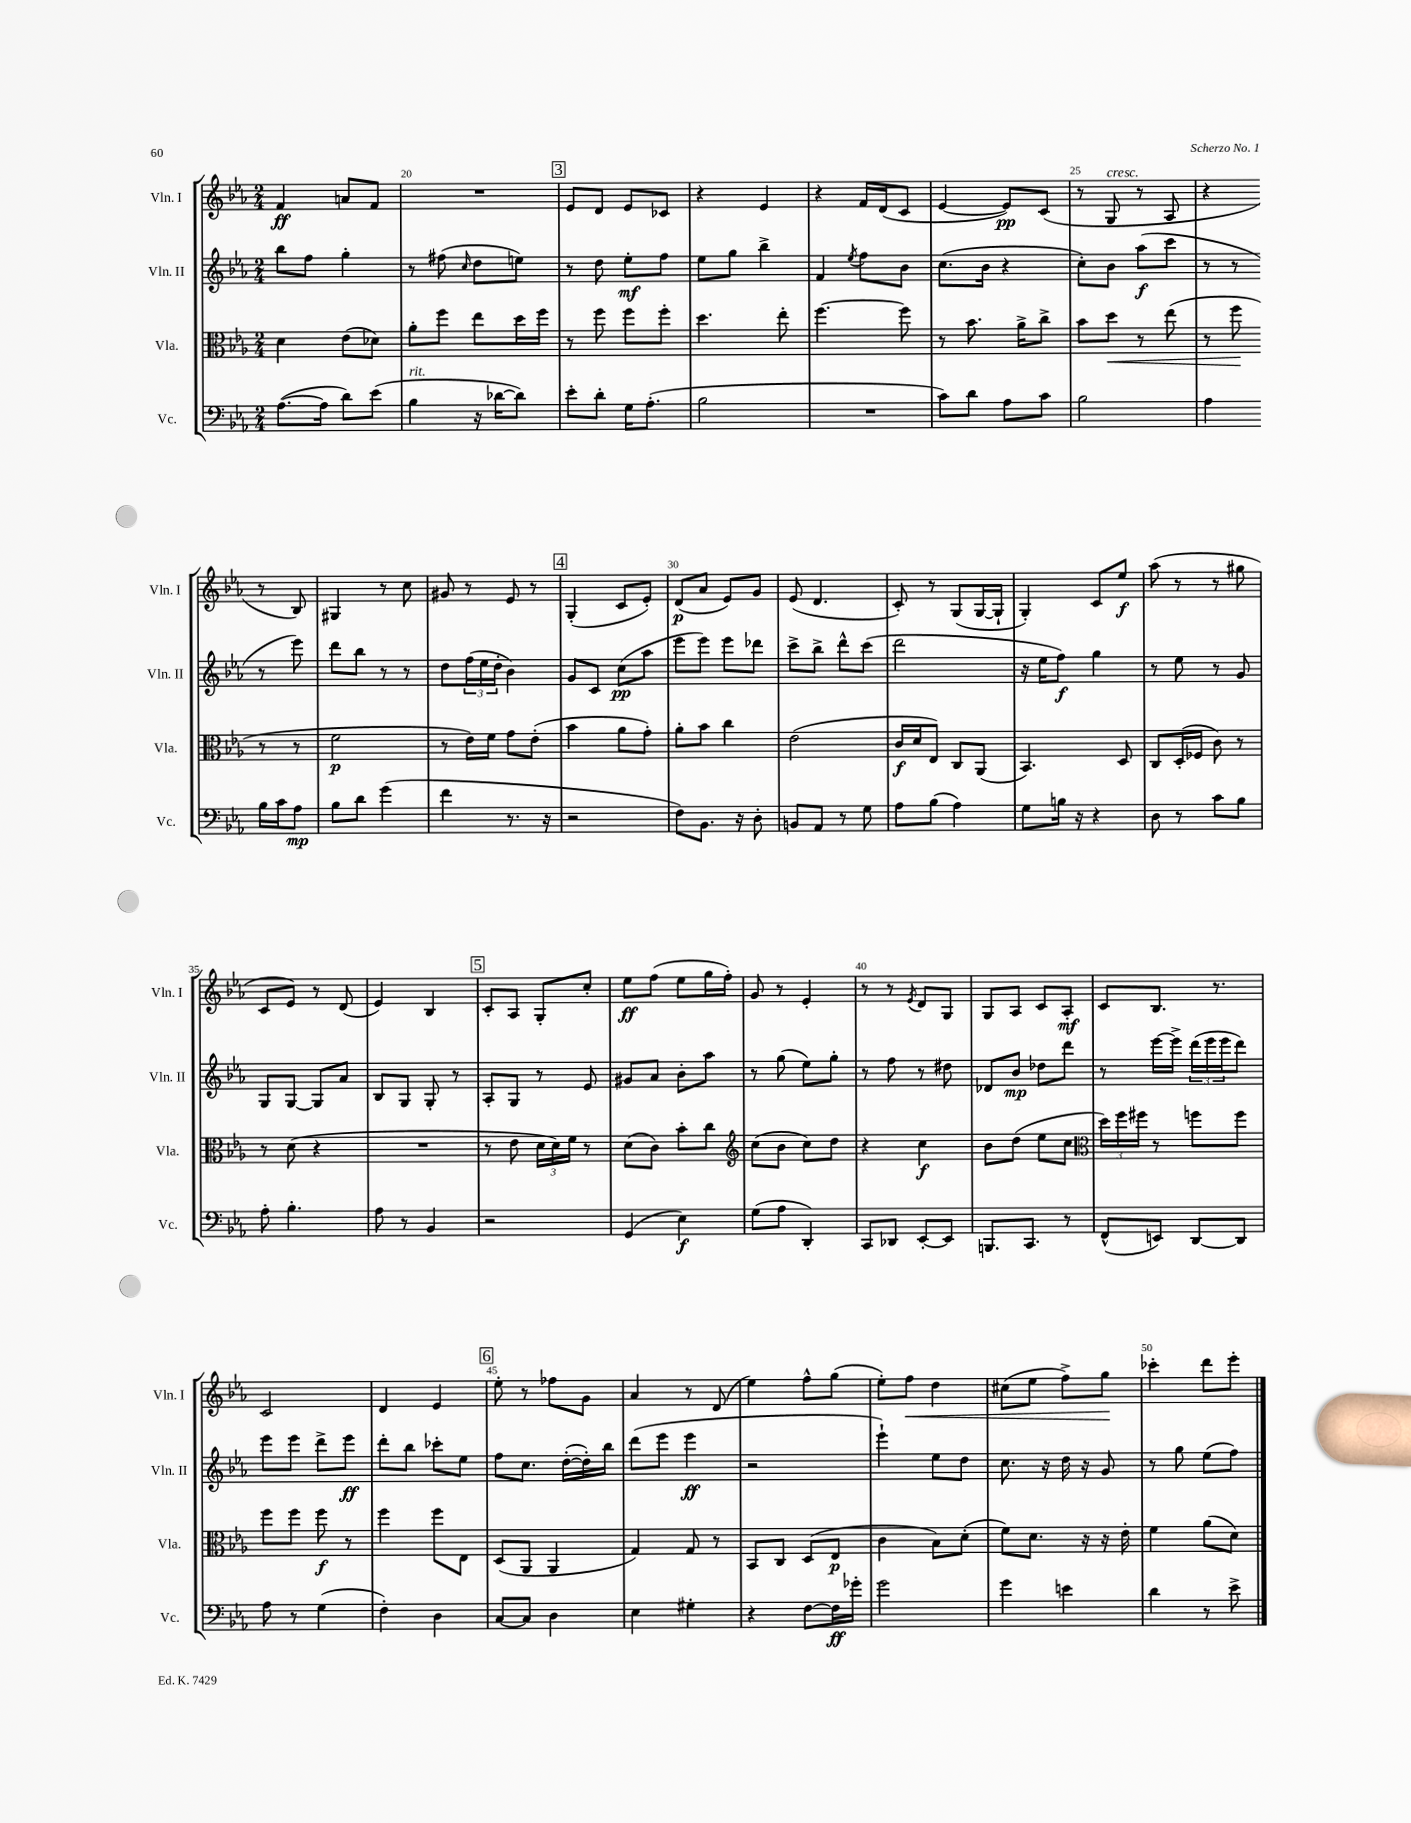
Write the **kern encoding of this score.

**kern	**dynam	**kern	**dynam	**kern	**dynam	**kern	**dynam
*part4	*part4	*part3	*part3	*part2	*part2	*part1	*part1
*staff4	*staff4	*staff3	*staff3	*staff2	*staff2	*staff1	*staff1
*I"Vc.	*	*I"Vla.	*	*I"Vln. II	*	*I"Vln. I	*
*I'Vc.	*	*I'Vla.	*	*I'Vln. II	*	*I'Vln. I	*
*clefF4	*	*clefC3	*	*clefG2	*	*clefG2	*
*k[b-e-a-]	*	*k[b-e-a-]	*	*k[b-e-a-]	*	*k[b-e-a-]	*
*M2/4	*	*M2/4	*	*M2/4	*	*M2/4	*
=19	=19	=19	=19	=19	=19	=19	=19
([8.A-\L	.	4d\	.	8bb-\L	.	4f/	ff
.	.	.	.	8ff\J	.	.	.
16A-\Jk]	.	.	.	.	.	.	.
8d\L)	.	(8e-\L	.	4gg'\	.	8an/L	.
(8e-\J	.	8d-X\J)	.	.	.	8f/J	.
=20	=20	=20	=20	=20	=20	=20	=20
!LO:TX:a:i:t=rit.	!	!	!	!	!	!	!
4B-\	.	8a-'\L	.	8r	.	2r	.
.	.	8ff\J	.	(8ff#X\	.	.	.
.	.	.	.	16qqcc/	.	.	.
16r	.	8ee-\L	.	8dd\L	.	.	.
[16d-X\KL	.	.	.	.	.	.	.
8d-\J])	.	16dd\L	.	8een\J)	.	.	.
.	.	16ff\JJ	.	.	.	.	.
!!LO:REH:place=s1:t=3
=21	=21	=21	=21	=21	=21	=21	=21
8e-'\L	.	8r	.	8r	.	8e-/L	.
8d'\J	.	8ff\	.	8dd\	.	8d/J	.
16G\KL	.	8ff\L	.	8ee-'\L	mf	8e-/L	.
(8.A-'\J	.	.	.	.	.	.	.
.	.	8ff'\J	.	8ff\J	.	8c-X/J	.
=22	=22	=22	=22	=22	=22	=22	=22
2B-\	.	4.dd\	.	8ee-\L	.	4r	.
.	.	.	.	8gg\J	.	.	.
.	.	.	.	4bb-^\	.	4e-/	.
.	.	8ee-'\	.	.	.	.	.
=23	=23	=23	=23	=23	=23	=23	=23
2r	.	[4.ff\	.	4f/	.	4r	.
.	.	.	.	8qee-/	.	.	.
.	.	.	.	8ff\L	.	16f/LL	.
.	.	.	.	.	.	(16d/J	.
.	.	8ff\]	.	8b-\J	.	8c/J	.
=24	=24	=24	=24	=24	=24	=24	=24
8c\L)	.	8r	.	(8.cc\L	.	[4e-/	.
8d\J	.	8.b-\	.	.	.	.	.
.	.	.	.	16b-\Jk	.	.	.
8A-\L	.	.	.	4r	.	8e-/L])	pp
.	.	16a-^\KL	.	.	.	.	.
8c\J	.	8cc^\J	.	.	.	(8c/J	.
=25	=25	=25	=25	=25	=25	=25	=25
2B-\	.	8b-\L	.	8cc'\L)	.	8r	.
!	!	!	!	!	!	!LO:TX:a:i:t=cresc.	!
!	!	!	!LO:HP:b	!	!	!	!
.	.	8dd\J	<	8b-\J	.	8G/	.
.	.	8r	.	(8aa-\L	f	8r	.
.	.	(8ee-\	.	8ccc\J	.	8A-/	.
=26	=26	=26	=26	=26	=26	=26	=26
4A-\	.	8r	.	8r	.	4r	.
.	.	8ff\	.	8r	.	.	.
16B-\LL	.	8r	[	8r	.	8r	.
16c\J	.	.	.	.	.	.	.
8A-\J	mp	8r	.	8eee-\)	.	8B-/)	.
!!LO:LB:g=z
=27	=27	=27	=27	=27	=27	=27	=27
8B-\L	.	2f\	p	8ddd\L	.	4G#X/	.
8d\J	.	.	.	8bb-\J	.	.	.
(4g\	.	.	.	8r	.	8r	.
.	.	.	.	8r	.	8cc\	.
=28	=28	=28	=28	=28	=28	=28	=28
4f\	.	8r	.	8dd\L	.	8g#X/	.
.	.	16e-\LL)	.	(24ff\L	.	8r	.
.	.	.	.	24ee-\	.	.	.
.	.	16f\JJ	.	.	.	.	.
.	.	.	.	24dd'\JJ	.	.	.
8.r	.	8g\L	.	4b-\)	.	8e-/	.
.	.	(8e-'\J	.	.	.	8r	.
16r	.	.	.	.	.	.	.
!!LO:REH:place=s1:t=4
=29	=29	=29	=29	=29	=29	=29	=29
2r	.	4b-\	.	8g/L	.	(4G'/	.
.	.	.	.	8c/J	.	.	.
.	.	8a-\L	.	(8cc\L	pp	8c/L	.
.	.	8g'\J)	.	8aa-\J	.	8e-'/J)	.
=30	=30	=30	=30	=30	=30	=30	=30
8F\L)	.	8a-'\L	.	8eee-\L	.	(8d/L	p
8.BB-\J	.	8b-\J	.	8eee-\J)	.	8a-/J	.
.	.	4cc\	.	8eee-\L	.	8e-/L)	.
16r	.	.	.	.	.	.	.
8D'\	.	.	.	8ddd-X\J	.	8g/J	.
=31	=31	=31	=31	=31	=31	=31	=31
8BBn/L	.	(2e-\	.	8ccc^\L	.	(8e-/	.
8AA-/J	.	.	.	8bb-^\J	.	4.d/	.
8r	.	.	.	8ddd^^\L	.	.	.
8G\	.	.	.	(8ccc\J	.	.	.
=32	=32	=32	=32	=32	=32	=32	=32
8A-\L	.	16c/LL	f	2ddd\	.	8c'/)	.
.	.	16d/J	.	.	.	.	.
(8B-\J	.	8E-/J)	.	.	.	8r	.
4A-\)	.	8C/L	.	.	.	(8G/L	.
.	.	(8AA-/J	.	.	.	[16G/L	.
.	.	.	.	.	.	16G`/JJ]	.
=33	=33	=33	=33	=33	=33	=33	=33
8G\L	.	4.BB-/)	.	16r	.	4G'/)	.
.	.	.	.	16ee-\KL	.	.	.
16Bn\Jk	.	.	.	8ff\J)	f	.	.
16r	.	.	.	.	.	.	.
4r	.	.	.	4gg\	.	8c/L	.
.	.	8D/	.	.	.	8ee-/J	f
=34	=34	=34	=34	=34	=34	=34	=34
8D\	.	8C/L	.	8r	.	(8aa-\	.
8r	.	(16D'/L	.	8ee-\	.	8r	.
.	.	16F-X/JJ	.	.	.	.	.
8c\L	.	8c\)	.	8r	.	8r	.
8B-\J	.	8r	.	8g/	.	8gg#X\	.
!!LO:LB:g=z
=35	=35	=35	=35	=35	=35	=35	=35
8A-'\	.	8r	.	8G/L	.	8c/L	.
4.B-'\	.	(8d\	.	[8G/J	.	8e-/J)	.
.	.	4r	.	8G/L]	.	8r	.
.	.	.	.	8a-/J	.	(8d/	.
=36	=36	=36	=36	=36	=36	=36	=36
8A-\	.	2r	.	8B-/L	.	4e-/)	.
8r	.	.	.	8G/J	.	.	.
4BB-/	.	.	.	8G'/	.	4B-/	.
.	.	.	.	8r	.	.	.
!!LO:REH:place=s1:t=5
=37	=37	=37	=37	=37	=37	=37	=37
2r	.	8r	.	8A-'/L	.	8c'/L	.
.	.	8e-\	.	8G/J	.	8A-/J	.
.	.	24d\LL	.	8r	.	8G'/L	.
.	.	24d\)	.	.	.	.	.
.	.	24f\JJ	.	.	.	.	.
.	.	8r	.	8e-/	.	8cc'/J	.
=38	=38	=38	=38	=38	=38	=38	=38
(4GG/	.	(8d\L	.	8g#X/L	.	8ee-\L	ff
.	.	8c\J)	.	8a-/J	.	(8ff\J	.
4E-\)	f	8b-'\L	.	8b-'\L	.	8ee-\L	.
.	.	8cc\J	.	8aa-\J	.	16gg\L	.
.	.	.	.	.	.	16ff'\JJ)	.
=39	=39	=39	=39	=39	=39	=39	=39
*	*	*clefG2	*	*	*	*	*
(8G\L	.	(8cc\L	.	8r	.	8g/	.
8A-\J	.	8b-\J	.	(8gg\	.	8r	.
4DD'/)	.	8cc\L)	.	8ee-\L)	.	4e-'/	.
.	.	8dd\J	.	8gg'\J	.	.	.
=40	=40	=40	=40	=40	=40	=40	=40
8CC/L	.	4r	.	8r	.	8r	.
8DD-X/J	.	.	.	8ff\	.	8r	.
.	.	.	.	.	.	8qe-/	.
[8EE-'/L	.	4cc\	f	8r	.	8d/L	.
8EE-/J]	.	.	.	8dd#X\	.	8G/J	.
=41	=41	=41	=41	=41	=41	=41	=41
8.BBBn/L	.	8b-\L	.	8d-X/L	.	8G/L	.
.	.	(8dd\J	.	8b-/J	mp	8A-/J	.
8.CC/J	.	.	.	.	.	.	.
.	.	8ee-\L	.	8dd-X\L	.	8c/L	.
8r	.	8cc\J	.	8ddd\J	.	8A-'/J	mf
=42	=42	=42	=42	=42	=42	=42	=42
*	*	*clefC3	*	*	*	*	*
(8FF^^/L	.	24dd\LL)	.	8r	.	8c/L	.
.	.	24ff\	.	.	.	.	.
.	.	24ff#X\JJ	.	.	.	.	.
8EEn/J)	.	8r	.	[16eee-\LL	.	8.B-/J	.
.	.	.	.	16eee-^\JJ]	.	.	.
[8DD/L	.	8ffn\L	.	(24ddd\LL	.	.	.
.	.	.	.	24eee-\	.	.	.
.	.	.	.	.	.	8.r	.
.	.	.	.	24eee-\J	.	.	.
8DD/J]	.	8ff\J	.	8ddd\J)	.	.	.
!!LO:LB:g=z
=43	=43	=43	=43	=43	=43	=43	=43
8A-\	.	8ff\L	.	8eee-\L	.	2c/	.
8r	.	8ff\J	.	8eee-\J	.	.	.
(4G\	.	8ff\	f	8ddd^\L	.	.	.
.	.	8r	.	8eee-\J	ff	.	.
=44	=44	=44	=44	=44	=44	=44	=44
4F'\)	.	4ff\	.	8ddd'\L	.	4d/	.
.	.	.	.	8bb-\J	.	.	.
4D\	.	8ff\L	.	8ccc-X'\L	.	4e-/	.
.	.	8E-\J	.	8ee-\J	.	.	.
!!LO:REH:place=s1:t=6
=45	=45	=45	=45	=45	=45	=45	=45
[8C/L	.	(8D/L	.	8ff\L	.	8ee-'\	.
8C/J]	.	8AA-/J	.	8.cc\J	.	8r	.
4D\	.	4AA-/	.	.	.	8ff-X\L	.
.	.	.	.	([16dd'\LL	.	.	.
.	.	.	.	16dd'\])	.	8g\J	.
.	.	.	.	16bb-\JJ	.	.	.
=46	=46	=46	=46	=46	=46	=46	=46
4E-\	.	4G/)	.	(8ddd\L	.	4a-/	.
.	.	.	.	8eee-\J	.	.	.
4G#X'\	.	8G/	.	4eee-\	ff	8r	.
.	.	8r	.	.	.	(8d/	.
=47	=47	=47	=47	=47	=47	=47	=47
4r	.	8BB-/L	.	2r	.	4ee-\)	.
.	.	8C/J	.	.	.	.	.
[8F\L	.	(8D/L	.	.	.	8ff^^\L	.
16F\L]	ff	8E-/J	p	.	.	(8gg\J	.
16g-X'\JJ	.	.	.	.	.	.	.
=48	=48	=48	=48	=48	=48	=48	=48
2g\	.	4c\	.	4eee-`\)	.	8ee-'\L)	.
!	!	!	!	!	!	!	!LO:HP:b
.	.	.	.	.	.	8ff\J	<
.	.	8B-\L)	.	8ee-\L	.	4dd\	.
.	.	(8d'\J	.	8dd\J	.	.	.
=49	=49	=49	=49	=49	=49	=49	=49
4g\	.	8f\L)	.	8.cc\	.	(8cc#X\L	.
.	.	8.d\J	.	.	.	8ee-\J	.
.	.	.	.	16r	.	.	.
4en\	.	.	.	16dd\	.	8ff^\L)	.
.	.	16r	.	16r	.	.	.
.	.	16r	.	8g/	.	8gg\J	.
.	.	16e-'\	.	.	.	.	.
.	.	.	.	.	.	.	[
=50	=50	=50	=50	=50	=50	=50	=50
4d\	.	4f\	.	8r	.	4ccc-X'\	.
.	.	.	.	8gg\	.	.	.
8r	.	(8a-\L	.	(8ee-\L	.	8ddd\L	.
8e-^\	.	8d\J)	.	8ff\J)	.	8eee-'\J	.
==	==	==	==	==	==	==	==
*-	*-	*-	*-	*-	*-	*-	*-
